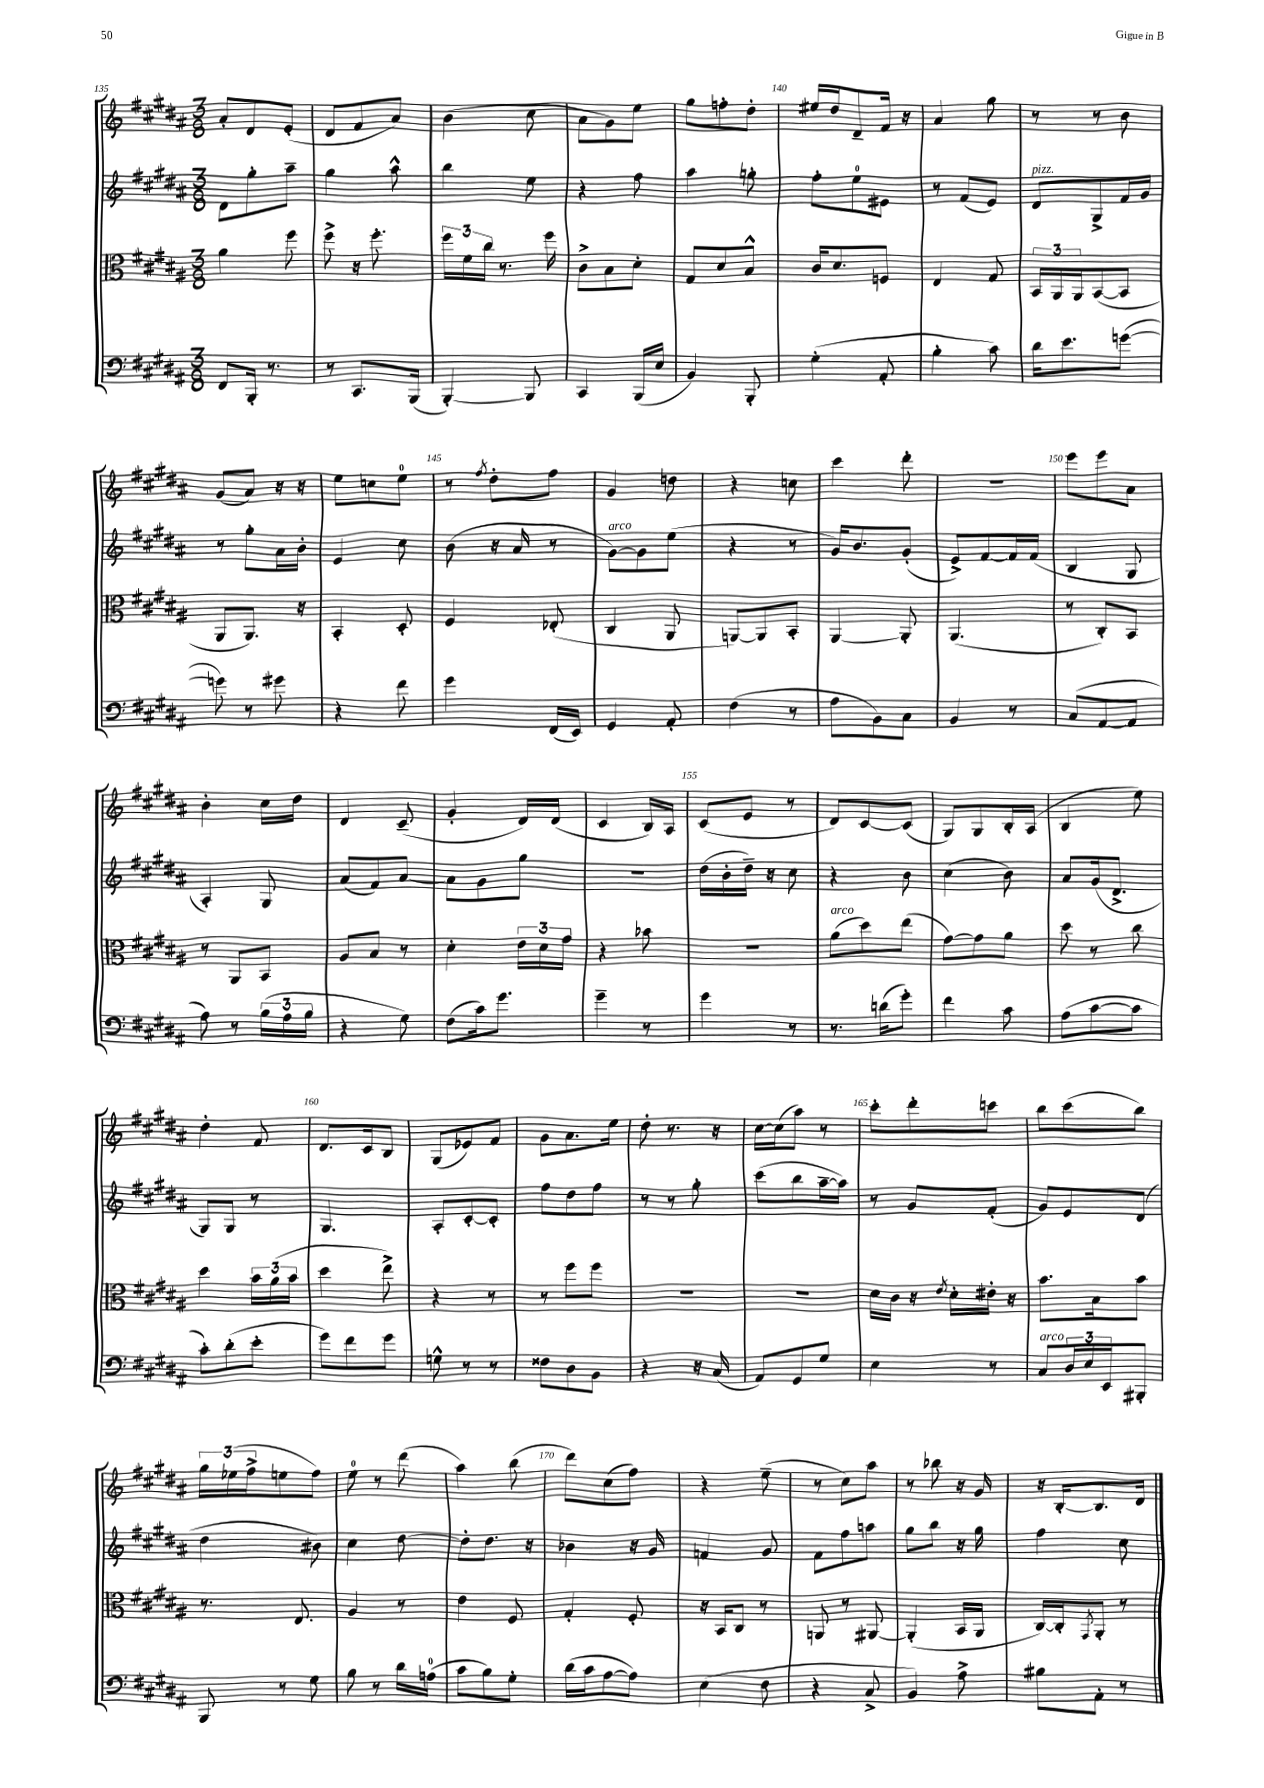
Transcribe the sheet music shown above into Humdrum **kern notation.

**kern	**kern	**kern	**kern
*staff4	*staff3	*staff2	*staff1
*clefF4	*clefC3	*clefG2	*clefG2
*k[f#c#g#d#a#]	*k[f#c#g#d#a#]	*k[f#c#g#d#a#]	*k[f#c#g#d#a#]
*M3/8	*M3/8	*M3/8	*M3/8
8FF#	4a#	8d#	8a#'
16BBB'	.	8gg#'	8d#
8.r	.	.	.
.	8ff#	8aa#~	(8e'
=	=	=	=
8r	8ff#^	4gg#	8d#
8.CC#	16r	.	8f#
.	8.ff#'	.	.
.	.	8aa#^^	8a#)
(16BBB	.	.	.
=	=	=	=
[4BBB')	24ff#	4bb	(4b
.	24f#	.	.
.	24cc#	.	.
.	8.r	.	.
8BBB]	.	8ee	8cc#
.	16ff#	.	.
=	=	=	=
4CC#	8c#^	4r	8a#
.	8B	.	8g#)
(16BBB	8d#'	8ff#	8ee
16E	.	.	.
=	=	=	=
4BB)	8G#	4aa#	8gg#
.	8d#	.	8ff'
8BBB'	8B^^	8gg'	8dd#'
=	=	=	=
(4G#'	16c#	8ff#'	16ee#
.	8.d#	.	16dd#
.	.	8ee	8d#~
8AA#'	8F	8e#	16f#
.	.	.	16r
=	=	=	=
4B'	4E	8r	4a#
.	.	(8f#	.
8c#)	8G#	8e)	8gg#
=	=	=	=
16d#	24BB	8d#	8r
.	24AA#	.	.
8.e	.	.	.
.	24AA#	.	.
.	([8BB	8G#^	8r
([8g	8BB]	16f#	8b
.	.	16g#	.
=	=	=	=
8g])	8AA#	8r	(8g#
8r	8.AA#)	8gg#'	8a#)
8g#	.	16a#	16r
.	16r	16b'	16r
=	=	=	=
4r	4BB'	4e	8ee
.	.	.	8cc
8f#	8D#'	8cc#	8ee
=	=	=	=
4g#	4F#	(8b	8r
.	.	.	8qff#
.	.	16r	8dd#'
.	.	16a#	.
(16FF#	(8E-'	8r	8ff#
16EE)	.	.	.
=	=	=	=
4GG#	4C#	[8g#)	4g#
.	.	8g#]	.
8AA#'	8AA#	(8ee	8dd
=	=	=	=
(4F#	[8AA)	4r	4r
.	8AA]	.	.
8r	8BB'	8r	8cc
=	=	=	=
8A#	[4AA#	16g#)	4ccc#
.	.	8.b	.
8BB)	.	.	.
8C#	8AA#']	(8g#'	8ddd#'
=	=	=	=
4BB	(4.AA#	8e^)	4.r
.	.	[8f#	.
8r	.	16f#]	.
.	.	(16f#	.
=	=	=	=
(8C#	8r	4B	8eee
[8AA#	8C#')	.	8eee
8AA#]	8BB	8G#	8a#
=	=	=	=
8A#)	8r	4A#')	4b'
8r	8AA#	.	.
(24B	8BB	8G#	16cc#
24A#	.	.	.
.	.	.	16dd#
24B	.	.	.
=	=	=	=
4r	8A#	(8a#	4d#
.	8B	8f#)	.
8G#)	8r	[8a#	(8c#~
=	=	=	=
(8F#	4d#'	8a#]	4g#'
16c#)	.	8g#	.
8.g#	.	.	.
.	24e	8gg#	16d#)
.	24d#	.	.
.	.	.	(16d#
.	24g#	.	.
=	=	=	=
4g#~	4r	4.r	4c#
8r	8b-	.	16B)
.	.	.	16A#
=	=	=	=
4g#	4.r	(16dd#	(8c#
.	.	16b'	.
.	.	16dd#~)	8e
.	.	16r	.
8r	.	8cc#	8r
=	=	=	=
8.r	(8a#	4r	8d#)
.	8dd#)	.	[8c#
(16d	.	.	.
8g#')	(8ee	8b	(8c#]
=	=	=	=
4f#	[8g#)	(4cc#	8G#)
.	8g#]	.	8G#
8c#	8a#	8b)	16B'
.	.	.	(16A#
=	=	=	=
(8A#	8dd#	8a#	4B
[8c#	8r	(16g#	.
.	.	8.d#^	.
8c#]	8cc#	.	8ee)
=	=	=	=
8c#')	4dd#	8G#)	4dd#'
(8d#'	.	8G#	.
8e'	24b	8r	8f#
.	(24a#	.	.
.	24b	.	.
=	=	=	=
8g#)	4dd#	4.G#	8.d#
8f#	.	.	.
.	.	.	16c#
8g#	8ee^)	.	8B
=	=	=	=
8G^^	4r	8A#'	(8G#
8r	.	[8c#'	8e-)
8r	8r	8c#']	8f#
=	=	=	=
8F##	8r	8ff#	8g#
8D#	8ff#	8dd#	8.a#
8BB	8ff#	8ff#	.
.	.	.	16ee
=	=	=	=
4r	4.r	8r	8dd#'
.	.	8r	8.r
16r	.	8gg#'	.
(16C#	.	.	16r
=	=	=	=
8AA#)	4.r	(8ccc#	[16cc#
.	.	.	(16cc#]
8GG#	.	8bb	8aa#)
8G#	.	[16aa#~	8r
.	.	16aa#])	.
=	=	=	=
4E	16d#	8r	8ccc#'
.	16c#	.	.
.	16r	8g#	8ddd#'
.	8qe	.	.
.	16d#'	.	.
8r	16e#'	(8f#'	8ccc
.	16r	.	.
=	=	=	=
8C#	8.b	8g#)	8bb
24D#	.	8e	(8ccc#
24E	.	.	.
.	16B	.	.
24EE	.	.	.
8BBB#'	8b	(8d#	8bb)
=	=	=	=
8BBB	8.r	4dd#	24gg#
.	.	.	(24ee-
.	.	.	24ff#^
8r	.	.	8ee
.	8.E	.	.
8G#	.	8b#)	8ff#)
=	=	=	=
8B	4A#	4cc#	8ee
8r	.	.	8r
16d#	8r	[8dd#	(8ddd#
(16A	.	.	.
=	=	=	=
8c#	4e	8dd#']	4aa#)
8B)	.	8.dd#	.
8G#'	8F#	.	(8bb
.	.	16r	.
=	=	=	=
(16d#	4G#'	4b-	8ddd#)
16c#	.	.	.
[8A#	.	.	(8cc#
8A#])	8F#'	16r	8ff#)
.	.	16g#	.
=	=	=	=
(4E	16r	4f	4r
.	16BB	.	.
.	8C#	.	.
8F#	8r	8g#	(8ee~
=	=	=	=
4r	8AA	8f#	8r
.	8r	8ff#	8cc#)
8C#^	[8AA#	8aa	8aa#
=	=	=	=
4BB)	(4AA#']	8gg#	8r
.	.	8bb	8bb-
8A#^	16BB	16r	16r
.	16AA#	16gg#	16g#
=	=	=	=
8B#	[16C#)	4ff#	16r
.	16C#']	.	[16B'
.	8qGG#	.	.
8AA#'	8AA#'	.	8.B]
8r	8r	8cc#	.
.	.	.	16d#
==	==	==	==
*-	*-	*-	*-
